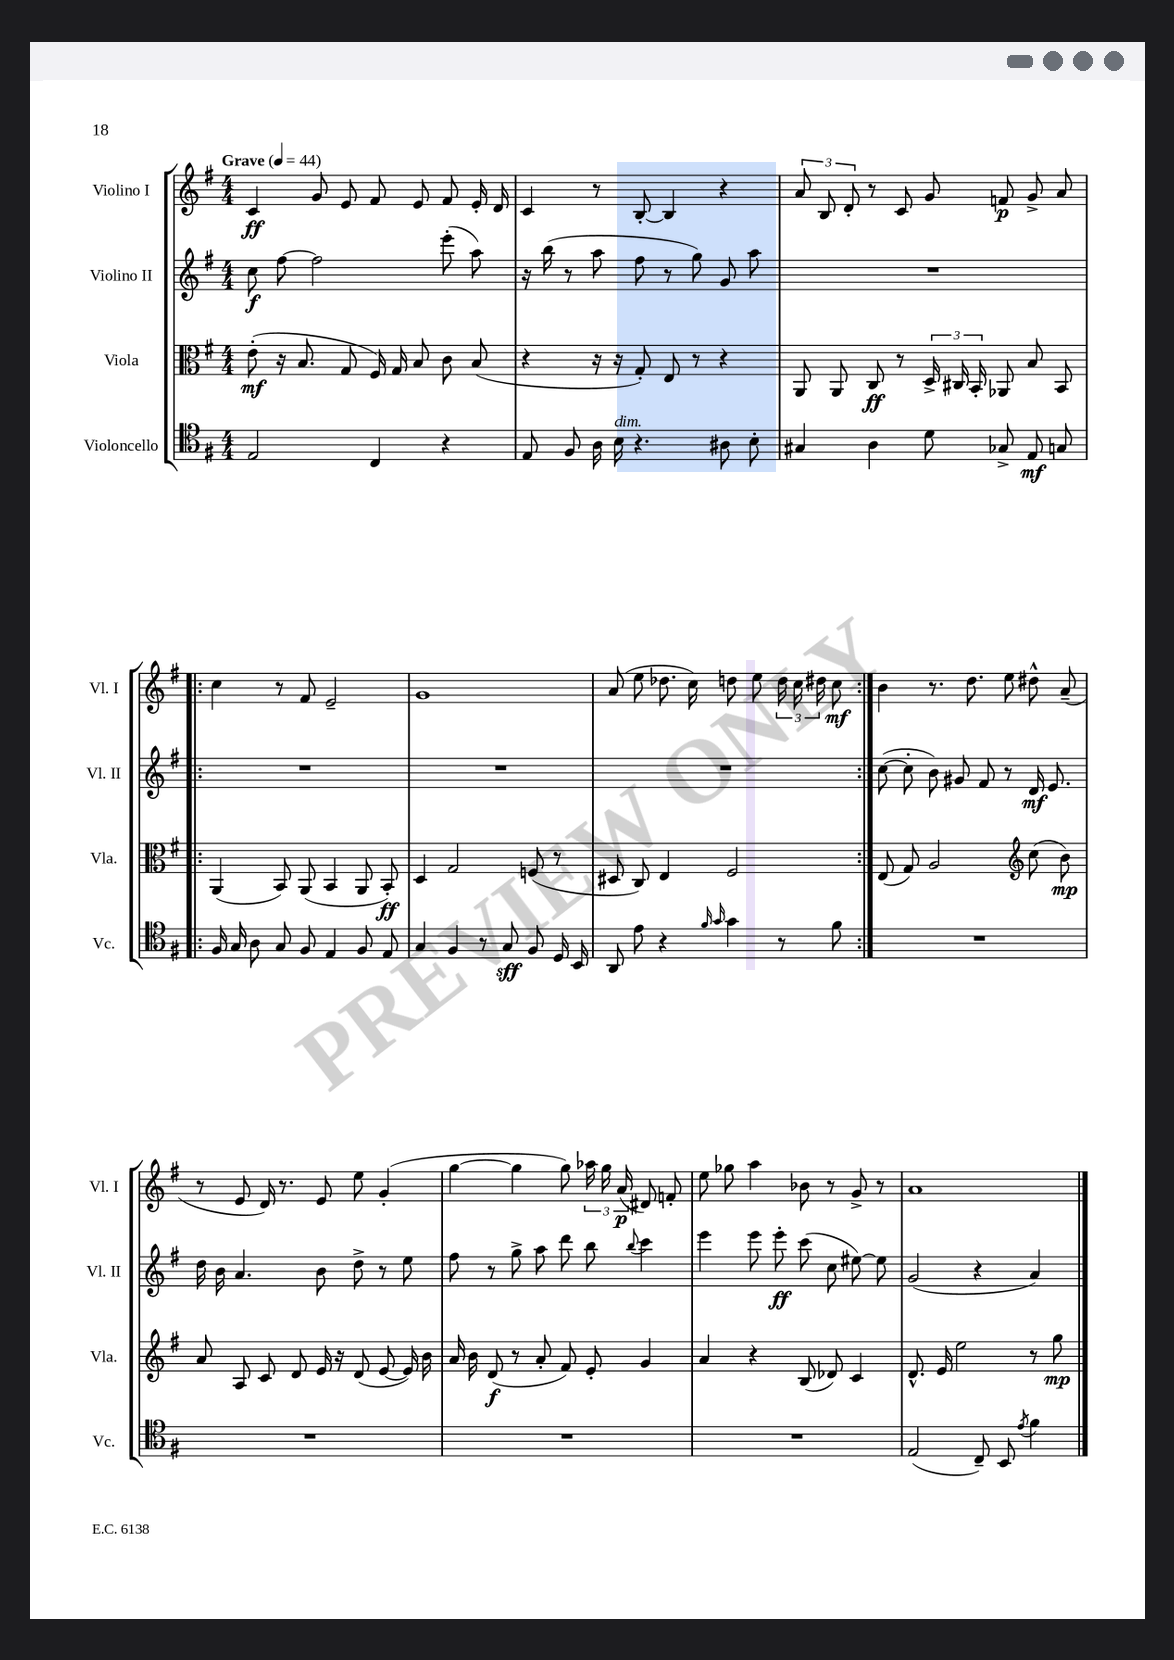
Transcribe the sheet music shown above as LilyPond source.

<<
\new StaffGroup <<
\new Staff = "s0" \with { instrumentName = "Violino I" shortInstrumentName = "Vl. I" } {
    \clef treble \key g \major \numericTimeSignature \time 4/4 \tempo "Grave" 4 = 44
    \autoBeamOff c'4\ff g'8 e'8 fis'8 e'8 fis'8 e'16-. d'16 |
    c'4 r8 b8~-. b4 r4 |
    \tuplet 3/2 { a'8 b8 d'8-. } r8 c'8 g'8 f'8\p g'8-> a'8 |
    \repeat volta 2 { c''4 r8 fis'8 e'2-- |
    g'1 |
    a'8( e''8 des''8. c''16) d''8 e''8 \tuplet 3/2 { d''16 c''16 dis''16 } c''8\mf | }
    b'4 r8. d''8. e''8 dis''8-^ a'8--( |
    r8 e'8 d'16) r8. e'8 e''8 g'4-.( |
    g''4~ g''4 g''8) \tuplet 3/2 { aes''16 g''16 a'16\p( } dis'8) f'8-. |
    e''8 ges''8 a''4 bes'8 r8 g'8-> r8 |
    a'1 \bar "|." |
}
\new Staff = "s1" \with { instrumentName = "Violino II" shortInstrumentName = "Vl. II" } {
    \clef treble \key g \major \numericTimeSignature \time 4/4
    \autoBeamOff c''8\f fis''8~ fis''2 e'''8-.( a''8) |
    r16 b''16( r8 a''8 fis''8 r8 g''8) g'8 a''8 |
    R1 |
    \repeat volta 2 { R1 |
    R1 |
    R1 | }
    c''8~( c''8-. b'8) gis'8 fis'8 r8 d'16\mf e'8. |
    d''16 b'16 a'4. b'8 d''8-> r8 e''8 |
    fis''8 r8 g''8-> a''8 d'''8 b''8 \appoggiatura { b''8 } c'''4 |
    e'''4 e'''8 e'''8-.\ff c'''8( c''8 eis''8~) eis''8 |
    g'2( r4 a'4) \bar "|." |
}
\new Staff = "s2" \with { instrumentName = "Viola" shortInstrumentName = "Vla." } {
    \clef alto \key g \major \numericTimeSignature \time 4/4
    \autoBeamOff e'8-.\mf( r16 b8. g8 fis16) g16 b8 c'8 b8( |
    r4 r16 r16 g8-.) e8 r8 r4 |
    a,8 a,8 c8\ff r8 \tuplet 3/2 { d16-> cis16 b,16-. } aes,8 b8 b,8 |
    \repeat volta 2 { a,4( b,8) a,8( b,4 a,8 b,8-.\ff) |
    d4 g2 f8( r8 |
    dis8 c8) e4 fis2 | }
    e8( g8) a2 \clef treble c''8( b'8\mp) |
    a'8 a8 c'8 d'8 e'16 r16 d'8( e'8~ e'16) b'16 |
    a'16 b'16 d'8\f( r8 a'8-. fis'8) e'8-. g'4 |
    a'4 r4 b8( des'8) c'4 |
    d'8.-^ e'16 e''2 r8 g''8\mp \bar "|." |
}
\new Staff = "s3" \with { instrumentName = "Violoncello" shortInstrumentName = "Vc." } {
    \clef tenor \key g \major \numericTimeSignature \time 4/4
    \autoBeamOff e2 c4 r4 |
    e8 fis8 a16 b16^\markup { \italic "dim." } r4. ais8 b8-. |
    gis4 a4 d'8 ges8-> e8\mf g8 |
    \repeat volta 2 { fis16 g16 a8 g8 fis8 e4 fis8 e8 |
    g4 fis4 r8 g8\sff fis8 d16 b,16 |
    a,8 e'8 r4 \grace { fis'16 g'16 } g'4 r8 fis'8 | }
    R1 |
    R1 |
    R1 |
    R1 |
    e2( c8--) b,8 \acciaccatura { e'8 } fis'4 \bar "|." |
}
>>
>>
\layout { \context { \Score \remove "Bar_number_engraver" } }
